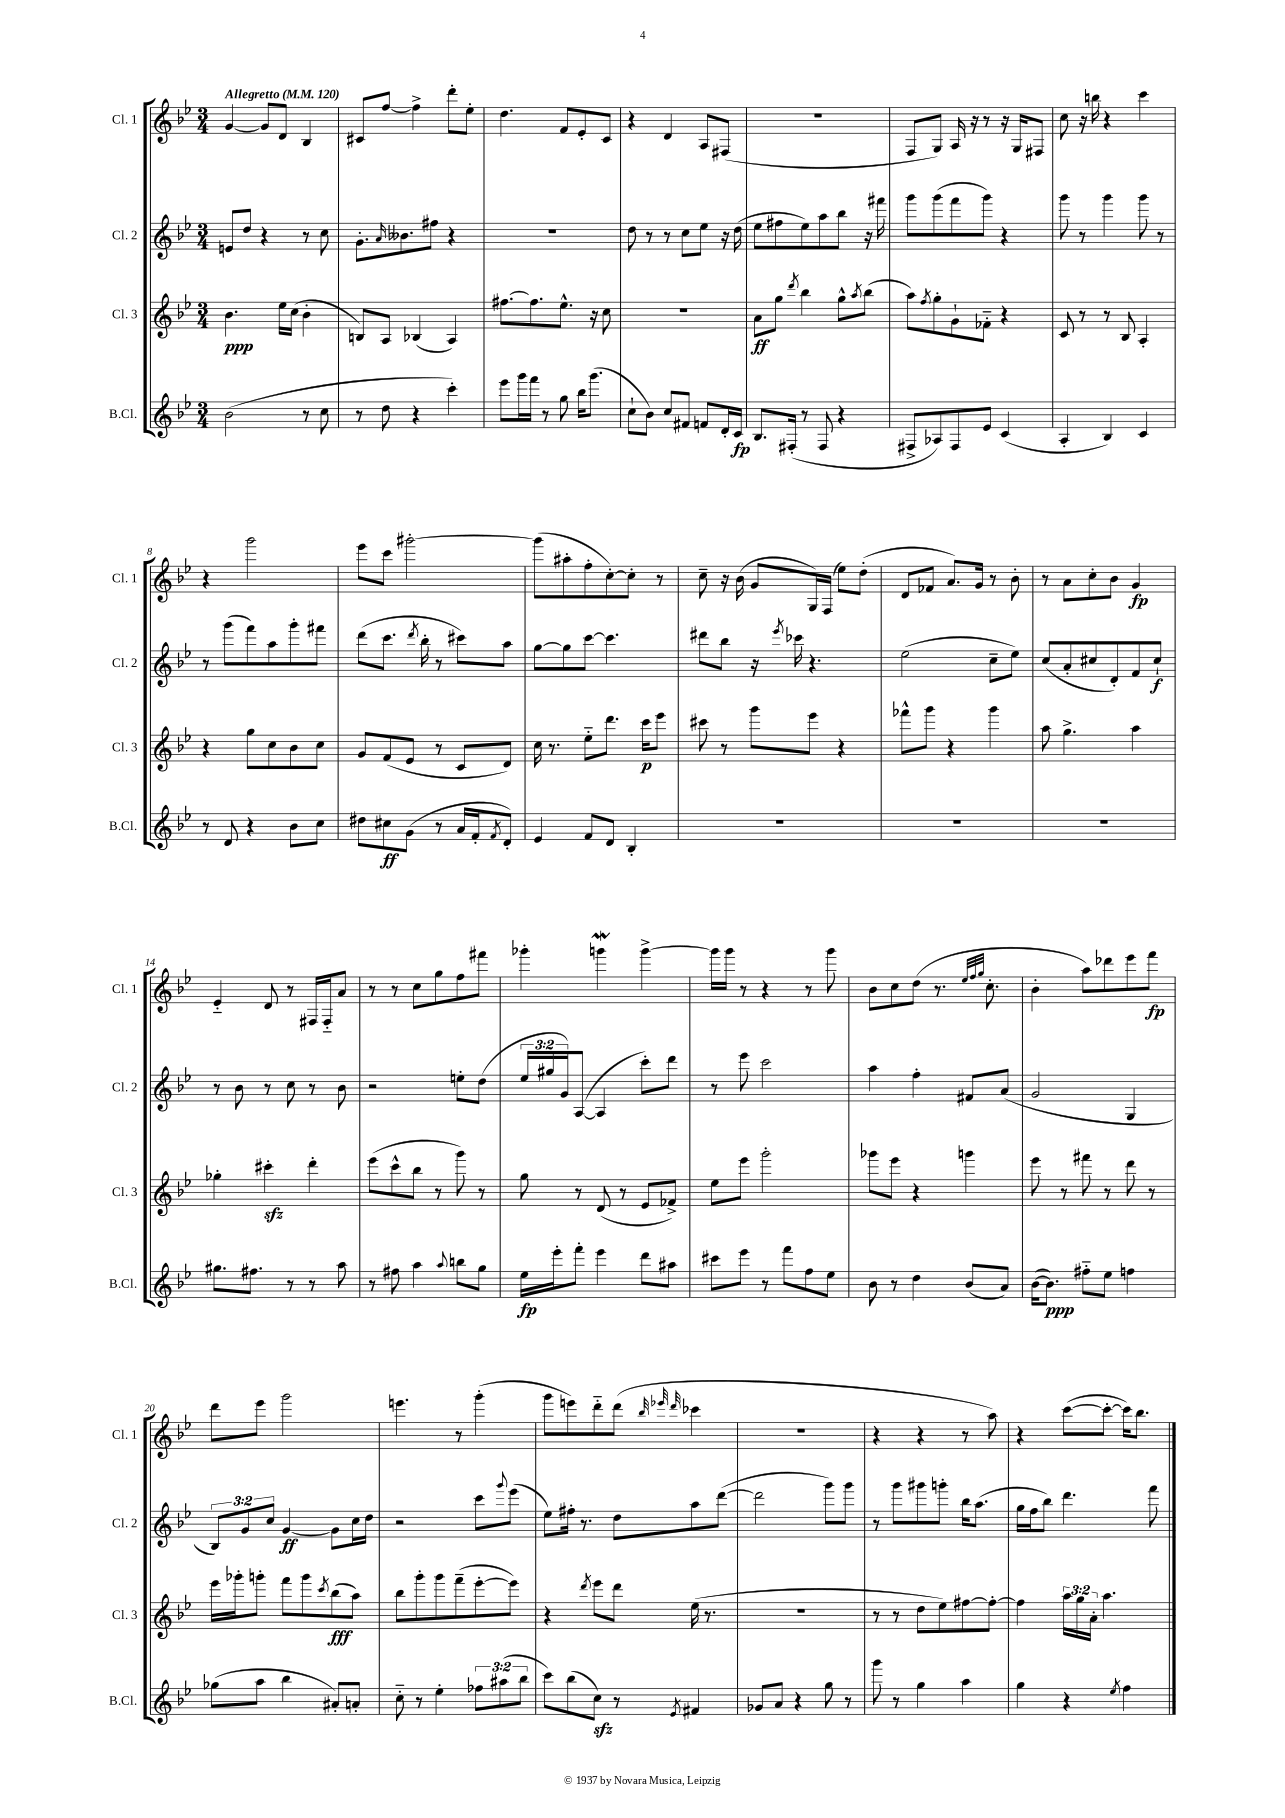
<<
\new StaffGroup <<
\new Staff = "s0" \with { instrumentName = "Cl. 1" shortInstrumentName = "Cl. 1" } {
    \clef treble \key bes \major \numericTimeSignature \time 3/4 \tempo "Allegretto" 4 = 120
    g'4~ g'8 d'8 bes4 |
    cis'8 f''8~ f''4-> d'''8-. ees''8-. |
    d''4. f'8 ees'8-. c'8 |
    r4 d'4 a8 fis8( |
    R2. |
    f8 g8) a16 r16 r8 r16 g16 fis8 |
    c''8 r16 b''16 r4 c'''4 |
    r4 g'''2 |
    ees'''8 c'''8 gis'''2~-. |
    gis'''8( ais''8-. f''8-. c''8~-.) c''8-. r8 |
    c''8-- r16 bes'16( g'8 g16) f16( ees''8) d''8-.( |
    d'8 fes'8 a'8.) g'16 r8 bes'8-. |
    r8 a'8 c''8-. bes'8 g'4\fp |
    ees'4-_ d'8 r8 fis16 fis16-_ a'8 |
    r8 r8 c''8 g''8 f''8 fis'''8 |
    ges'''4-. g'''4\mordent g'''4~-> |
    g'''16 g'''16 r8 r4 r8 g'''8 |
    bes'8 c''8 d''8( r8. \grace { ees''32 f''32 g''32 } c''8.-. |
    bes'4-. a''8) des'''8 ees'''8 f'''8\fp |
    d'''8 ees'''8 g'''2 |
    e'''4. r8 g'''4-.( |
    g'''8 e'''8) d'''8-_ d'''8( \grace { bes''32 ees'''32 d'''32 } ces'''4 |
    R2. |
    r4 r4 r8 a''8) |
    r4 c'''8~( c'''8~-. c'''16) bes''8. \bar "|." |
}
\new Staff = "s1" \with { instrumentName = "Cl. 2" shortInstrumentName = "Cl. 2" } {
    \clef treble \key bes \major \numericTimeSignature \time 3/4 \override Staff.TupletNumber.text = #tuplet-number::calc-fraction-text
    e'8 d''8 r4 r8 c''8 |
    g'8.-. \grace { a'16 } beses'8. fis''8 r4 |
    R2. |
    d''8 r8 r8 c''8 ees''8 r16 d''16( |
    ees''8 fis''8 ees''8) a''8 bes''8 r16 fis'''16 |
    g'''8 g'''8( f'''8 g'''8) r4 |
    g'''8 r8 g'''4 g'''8 r8 |
    r8 g'''8( f'''8) a''8 g'''8-. fis'''8 |
    d'''8( c'''8. \acciaccatura { d'''8 } bes''16-. r8 cis'''8) a''8 |
    g''8~ g''8 c'''8~ c'''4. |
    dis'''8 bes''8 r16 \acciaccatura { ees'''8 } ces'''16 r4. |
    ees''2( c''8-- ees''8) |
    c''8( a'8-. cis''8 d'8-.) f'8 cis''8-!\f |
    r8 bes'8 r8 c''8 r8 bes'8 |
    r2 e''8-. d''8( |
    \tuplet 3/2 { ees''16 gis''16 g'16) } a8~( a4 c'''8-.) d'''8 |
    r8 ees'''8 c'''2 |
    a''4 f''4-. fis'8 a'8( |
    g'2 g4 |
    \tuplet 3/2 { bes8) g'8 c''8 } g'4~\ff g'8 c''16 d''16 |
    r2 c'''8 \appoggiatura { g'''8 } ees'''8( |
    ees''8) fis''16-. r8. d''8 a''8 d'''8~( |
    d'''2 g'''8) g'''8 |
    r8 g'''8 gis'''8 g'''8-. bes''16 a''8.( |
    g''16 f''16 bes''8) d'''4. f'''8 \bar "|." |
}
\new Staff = "s2" \with { instrumentName = "Cl. 3" shortInstrumentName = "Cl. 3" } {
    \clef treble \key bes \major \numericTimeSignature \time 3/4 \override Staff.TupletNumber.text = #tuplet-number::calc-fraction-text
    bes'4.\ppp ees''16 c''16( bes'4-. |
    b8) a8 bes4( a4) |
    fis''8.~ fis''8. ees''8.-^ r16 c''8 |
    R2. |
    a'8\ff g''8 \acciaccatura { d'''8 } bes''4 g''8-^ \acciaccatura { a''8 } bes''8( |
    a''8) \acciaccatura { f''8 } g''8-. g'8-! fes'8-_ r4 |
    c'8 r8 r8 bes8 a4-. |
    r4 g''8 c''8 bes'8 c''8 |
    g'8 f'8( ees'8 r8 c'8 d'8) |
    c''16 r8. ees''8-_ d'''8. c'''16\p ees'''8 |
    cis'''8 r8 g'''8 ees'''8 r4 |
    fes'''8-^ g'''8 r4 g'''4 |
    a''8 g''4.-> a''4 |
    ges''4-. cis'''4-.\sfz d'''4-. |
    ees'''8( c'''8-^ bes''8 r8 g'''8) r8 |
    g''8 r8 d'8( r8 ees'8 fes'8->) |
    ees''8 ees'''8 g'''2-. |
    ges'''8 ees'''8 r4 g'''4 |
    ees'''8 r8 fis'''8 r8 d'''8 r8 |
    ees'''16 ges'''16-. g'''8-. f'''8 g'''8 \acciaccatura { c'''8 } bes''8\fff( a''8) |
    bes''8 g'''8-. g'''8 f'''8--( ees'''8~-. ees'''8) |
    r4 \acciaccatura { d'''8 } ees'''8 d'''8 ees''16( r8. |
    R2. |
    r8 r8 d''8 ees''8) fis''8~ fis''8~-. |
    fis''4 \tuplet 3/2 { a''16 g''16 a'16-. } a''4. \bar "|." |
}
\new Staff = "s3" \with { instrumentName = "B.Cl." shortInstrumentName = "B.Cl." } {
    \clef treble \key bes \major \numericTimeSignature \time 3/4 \override Staff.TupletNumber.text = #tuplet-number::calc-fraction-text
    bes'2( r8 c''8 |
    r8 d''8 r4 c'''4-.) |
    ees'''8 g'''16 f'''16 r8 g''8 bes''16 g'''8.( |
    c''8-! bes'8) c''8 fis'8 f'8 d'16-. c'16\fp |
    bes8. fis16-.( r8 fis8 r4 |
    fis8-> aes8) fis8 ees'8 c'4( |
    a4-. bes4) c'4 |
    r8 d'8 r4 bes'8 c''8 |
    dis''8 cis''8\ff g'8( r8 a'16 f'16-. \acciaccatura { f'8 } d'8-.) |
    ees'4 f'8 d'8 bes4-. |
    R2. |
    R2. |
    R2. |
    gis''8. fis''8. r8 r8 a''8 |
    r8 fis''8 a''4 \appoggiatura { a''8 } b''8 g''8 |
    ees''16\fp ees'''16-. f'''8-. ees'''4 d'''8 ais''8 |
    cis'''8 ees'''8 r8 f'''8 f''8 ees''8 |
    bes'8 r8 d''4 bes'8( a'8) |
    bes'16~( bes'8.\ppp) fis''8-_ ees''8 f''4 |
    ges''8( a''8 bes''4 ais'8-.) a'8-. |
    c''8-_ r8 ees''4-. \tuplet 3/2 { fes''8 ais''8( bes''8 } |
    c'''8) bes''8( c''8\sfz) r8 \acciaccatura { ees'8 } fis'4 |
    ges'8 a'8 r4 g''8 r8 |
    g'''8 r8 g''4 a''4 |
    g''4 r4 \acciaccatura { ees''8 } f''4 \bar "|." |
}
>>
>>
